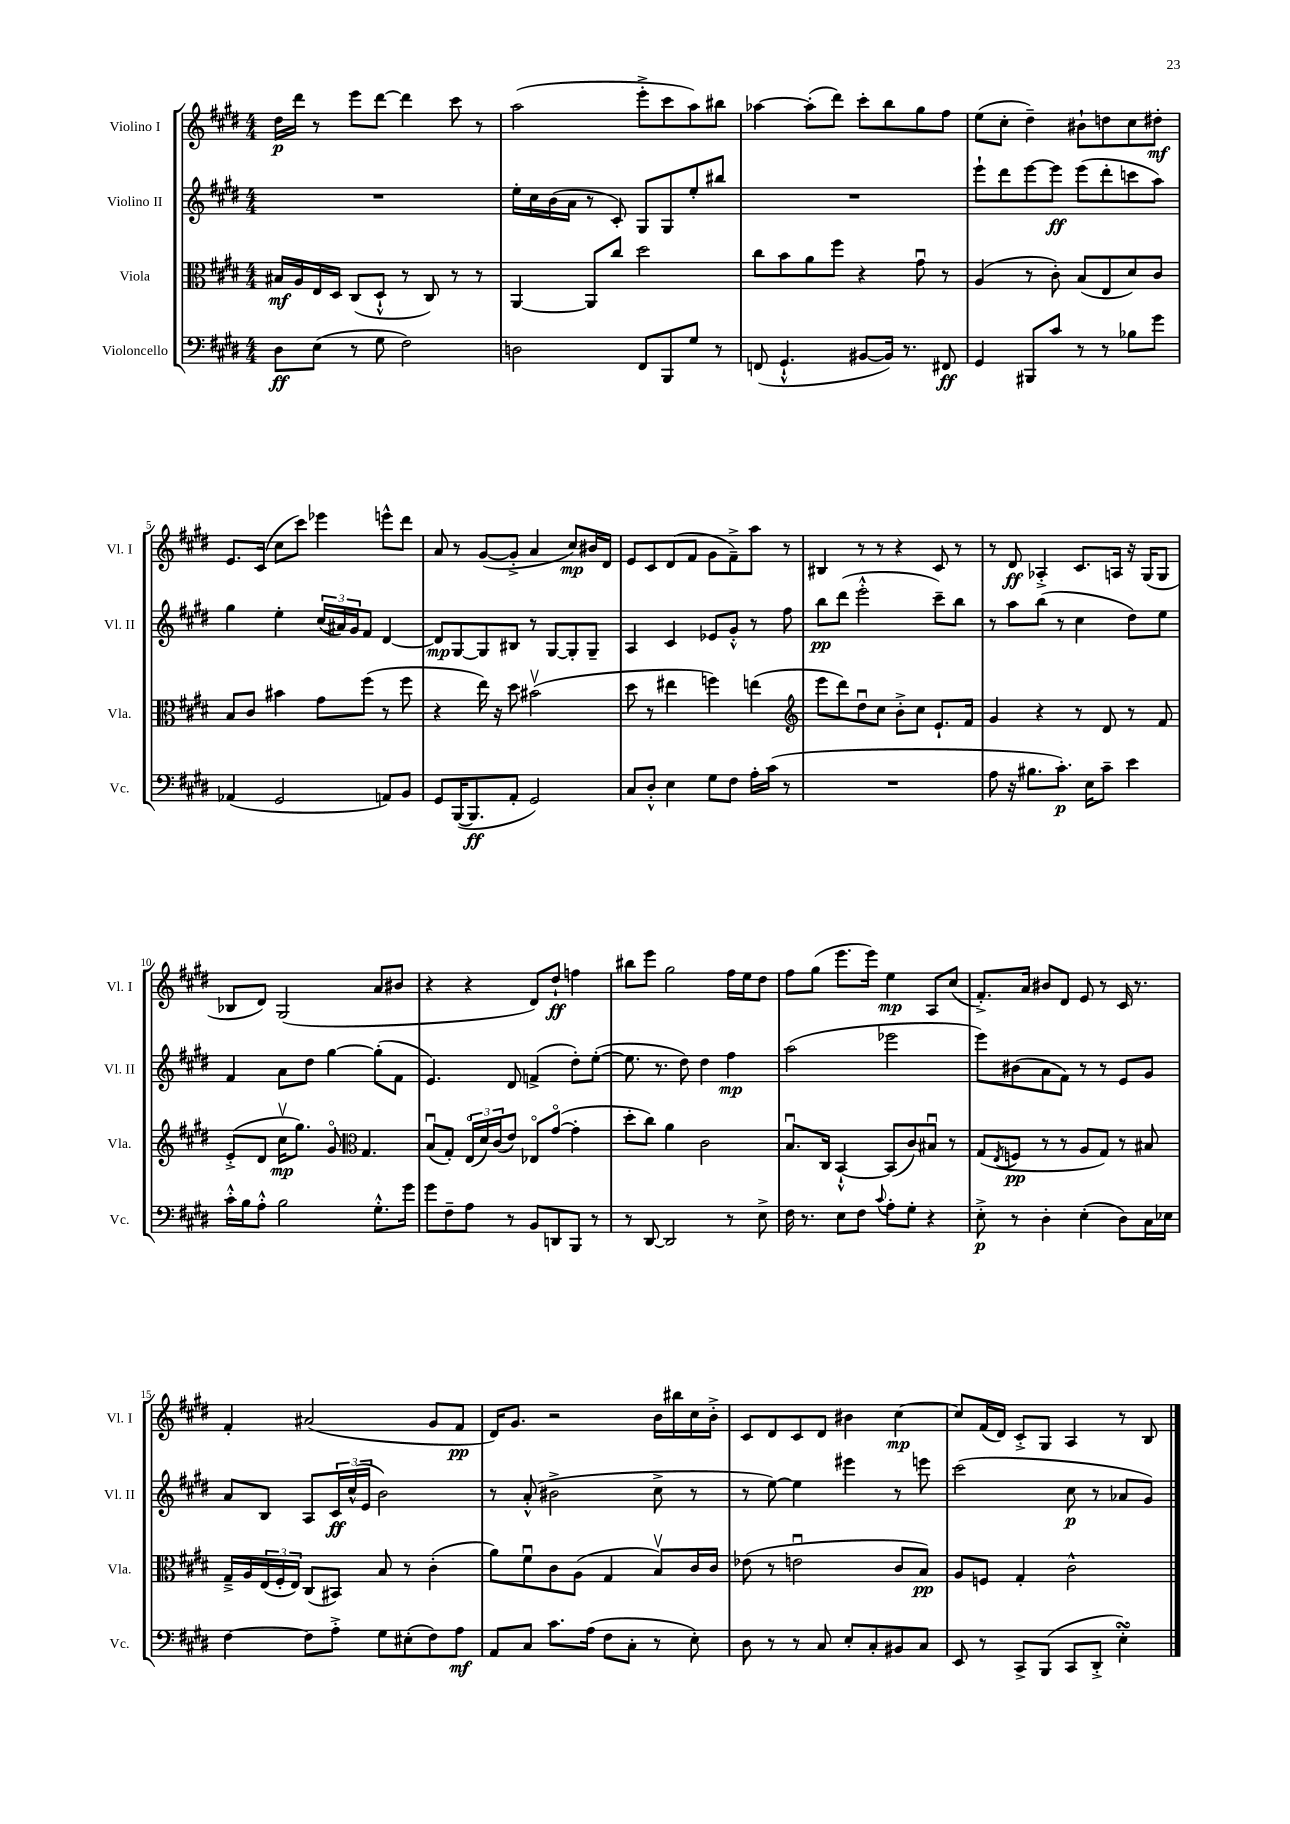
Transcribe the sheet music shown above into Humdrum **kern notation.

**kern	**kern	**kern	**kern
*staff4	*staff3	*staff2	*staff1
*clefF4	*clefC3	*clefG2	*clefG2
*k[f#c#g#d#]	*k[f#c#g#d#]	*k[f#c#g#d#]	*k[f#c#g#d#]
*M4/4	*M4/4	*M4/4	*M4/4
8D#	16B#	1r	16dd#
.	16A	.	16ddd#
(8E	16E	.	8r
.	16D#	.	.
8r	(8C#	.	8eee
8G#	8D#`^^	.	[8ddd#
2F#)	8r	.	4ddd#]
.	8C#)	.	.
.	8r	.	8ccc#
.	8r	.	8r
=	=	=	=
2D	[4AA	16ee'	(2aa
.	.	16cc#	.
.	.	(16b	.
.	.	16a	.
.	8AA]	8r	.
.	8cc#	8c#')	.
8FF#	2dd#	8G#	8eee'^
8BBB	.	8G#	8ccc#
8G#	.	8ee'	8aa)
8r	.	8bb#	8bb#
=	=	=	=
(8FF	8cc#	1r	[4aa-
4.GG#`^^	8b	.	.
.	8a	.	(8aa-']
.	8ff#	.	8ddd#)
[8BB#	4r	.	8ccc#'
16BB#])	.	.	8bb
8.r	.	.	.
.	8g#u	.	8gg#
8FF#	8r	.	8ff#
=	=	=	=
4GG#	(4A	8eee`	(8ee
.	.	8ddd#	8cc#'
8BBB#	8r	[8eee	4dd#~)
8c#	8c#')	8eee]	.
8r	(8B	(8eee	8b#`
8r	8E	8ddd#'	8dd
8B-	8d#)	8ccc	8cc#
8g#	8c#	8aa)	8dd#'
=	=	=	=
(4AA-	8B	4gg#	8.e
.	8c#	.	.
.	.	.	(16c#
2GG#	4b#	4ee'	8cc#
.	.	.	8ccc#)
.	8g#	(24cc#	4eee-
.	.	24a#)	.
.	.	24g#	.
.	(8ff#	8f#	.
8AA)	8r	[4d#	8eee^^
8BB	8ff#	.	8ddd#
=	=	=	=
8GG#	4r	8d#]	8a
([16BBB	.	[8G#	8r
8.BBB]	.	.	.
.	16ee)	8G#]	([8g#
.	16r	.	.
8AA'	8dd#	8B#	8g#'^]
2GG#)	(2b#v	8r	4a
.	.	[8G#	.
.	.	8G#']	8cc#)
.	.	8G#~	16b#
.	.	.	16d#
=	=	=	=
8C#	8dd#	4A	8e
8D#'^^	8r	.	8c#
4E	4ee#	4c#	(8d#
.	.	.	8f#
8G#	4ff)	8e-	8g#
8F#	.	8g#'^^	8f#~^)
16A'	(4ee	8r	8aa
(16c#	.	.	.
8r	.	8ff#	8r
=	=	=	=
*	*clefG2	*	*
1r	8eee	8bb	4B#
.	8ddd#)	(8ddd#	.
.	8dd#u	2eee'^^	8r
.	8cc#	.	8r
.	8b'^	.	4r
.	8cc#	.	.
.	8.e`	8ccc#~)	8c#
.	.	8bb	8r
.	16f#	.	.
=	=	=	=
8A	4g#	8r	8r
16r	.	8aa	8d#
8.B#	.	.	.
.	4r	(8bb	4A-'^
8.c#')	.	8r	.
.	8r	4cc#	8.c#
16E	.	.	.
8c#~	8d#	.	.
.	.	.	16A
4e	8r	8dd#)	16r
.	.	.	(16G#
.	8f#	8ee	8G#
=	=	=	=
16c#'^^	(8e'^	4f#	8B-
16B	.	.	.
8A'^^	8d#	.	8d#)
2B	16cc#v	8a	(2G#
.	8.gg#)	.	.
.	.	8dd#	.
.	8g#o	[4gg#	.
*	*clefC3	*	*
.	4.G#	.	.
8.G#'^^	.	(8gg#']	8a
.	.	8f#	8b#
16g#	.	.	.
=	=	=	=
8g#	(8Bu	4.e)	4r
8F#~	8G#')	.	.
8A	(24Eo	.	4r
.	24d#)	.	.
.	(24c#	.	.
8r	8e)	8d#	.
8BB	8E-o	(4f^	8d#)
8DD	([8g#o	.	8dd#`
8BBB	4g#']	8dd#')	4ff
8r	.	([8ee'	.
=	=	=	=
8r	8dd#'	8.ee]	8bb#
[8DD#	8cc#)	.	8eee
.	.	8.r	.
2DD#]	4a	.	2gg#
.	.	8dd#)	.
.	2c#	4dd#	.
8r	.	4ff#	16ff#
.	.	.	16ee
8E^	.	.	8dd#
=	=	=	=
16F#	8.Bu	(2aa	8ff#
8.r	.	.	.
.	.	.	(8gg#
.	16C#	.	.
8E	[4BB`^^	.	8.eee
8F#	.	.	.
.	.	.	16eee)
8qqc#	.	.	.
8A'	(8BB]	2eee-	4ee
8G#'	8c#)	.	.
4r	8B#u	.	8A
.	8r	.	(8cc#
=	=	=	=
8E'^	(8G#	8eee)	8.f#'^)
.	8qE	.	.
8r	8F	(8b#	.
.	.	.	16a
4D#'	8r	8a	8b#
.	8r	8f#)	8d#
(4E'	8A	8r	8e
.	8G#)	8r	8r
8D#)	8r	8e	16c#
.	.	.	8.r
16C#	8B#	8g#	.
16E-	.	.	.
=	=	=	=
[4F#	16G#~^	8a	4f#'
.	16A	.	.
.	(24E	8B	.
.	24F#'	.	.
.	24E)	.	.
8F#]	(8C#	8A	(2a#
8A'^	8BB#)	24c#	.
.	.	(24cc#^^	.
.	.	24e	.
8G#	8B	2b)	.
(8E#'	8r	.	.
8F#)	(4c#'	.	8g#
8A	.	.	8f#
=	=	=	=
8AA	8a)	8r	16d#)
.	.	.	8.g#
8C#	8f#u	(8a'^^	.
8.c#	8c#	2b#^	2r
.	(8A	.	.
(16A	.	.	.
8F#	4G#	.	.
8C#'	.	.	.
8r	8Bv)	8cc#^	16b
.	.	.	16bb#
8E')	16c#	8r	16cc#
.	16c#	.	16b'^
=	=	=	=
8D#	(8e-	8r	8c#
8r	8r	[8ee)	8d#
8r	2eu	4ee]	8c#
8C#	.	.	8d#
8E'	.	4eee#	4b#
8C#'	.	.	.
8BB#	8c#	8r	[4cc#
8C#	8B)	8eee	.
=	=	=	=
8EE	8A	(2ccc#	8cc#]
8r	8F	.	(16f#
.	.	.	16d#)
8CC#^	4G#'	.	8c#'^
(8BBB	.	.	8G#
8CC#	2c#^^	8cc#	4A
8DD#'^	.	8r	.
4E')	.	8a-	8r
.	.	8g#)	8B
==	==	==	==
*-	*-	*-	*-
